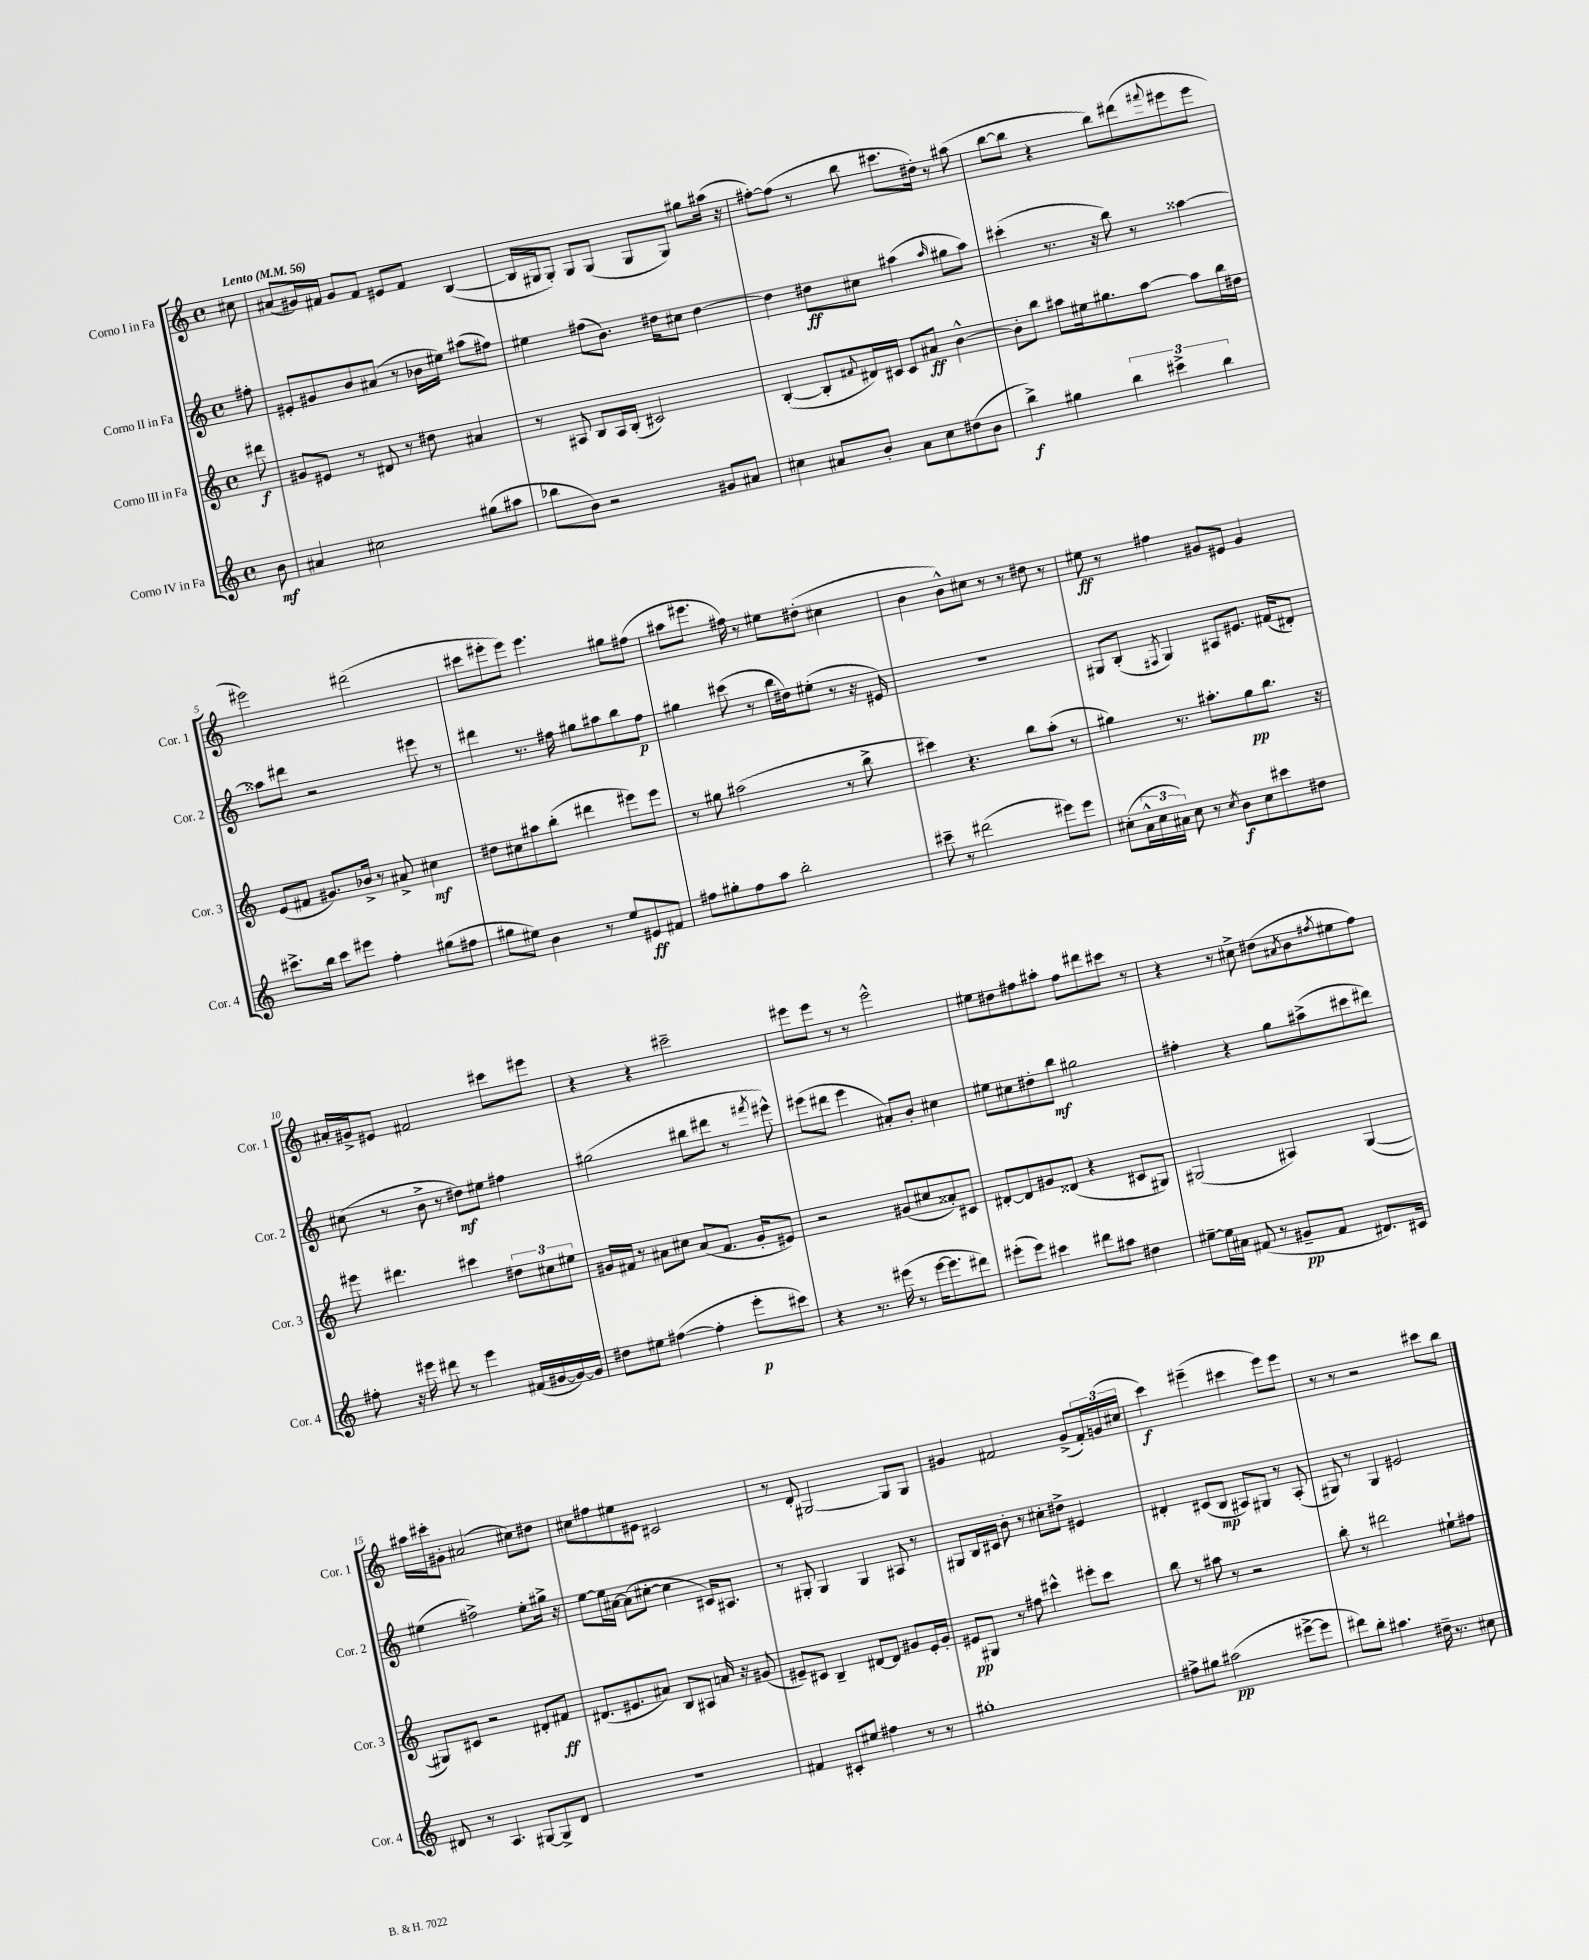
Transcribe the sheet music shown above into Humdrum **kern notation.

**kern	**dynam	**kern	**dynam	**kern	**dynam	**kern	**dynam
*part4	*part4	*part3	*part3	*part2	*part2	*part1	*part1
*staff4	*staff4	*staff3	*staff3	*staff2	*staff2	*staff1	*staff1
*I"Corno IV in Fa	*	*I"Corno III in Fa	*	*I"Corno II in Fa	*	*I"Corno I in Fa	*
*I'Cor. 4	*	*I'Cor. 3	*	*I'Cor. 2	*	*I'Cor. 1	*
*clefG2	*	*clefG2	*	*clefG2	*	*clefG2	*
*k[]	*	*k[]	*	*k[]	*	*k[]	*
*M4/4	*	*M4/4	*	*M4/4	*	*M4/4	*
*met(c)	*	*met(c)	*	*met(c)	*	*met(c)	*
*MM56	*	*MM56	*	*MM56	*	*MM56	*
=	=	=	=	=	=	=	=
!	!	!	!	!	!	!LO:TX:a:B:t=Lento	!
8b\	mf	8ddd#X\	f	8ff#X'\	.	8cc#X\	.
=1	=1	=1	=1	=1	=1	=1	=1
4a#X/	.	8g#X/L	.	8e#X'/L	.	(8a#X/L	.
.	.	8e#X/J	.	8g#X/	.	16g#X/L)	.
.	.	.	.	.	.	16f#X/JJ	.
2cc#X\	.	8r	.	8b/	.	8g#/L	.
.	.	8d#X/	.	(8a#X/J	.	8f#/J	.
.	.	8r	.	8r	.	8e#X/L	.
.	.	8dd#X\	.	16b-X\LL	.	8f#/J	.
.	.	.	.	16ee#X\JJ)	.	.	.
(8gg#X\L	.	4a#X/	.	(8aa#X\L	.	([4B/	.
8aa#X\J	.	.	.	8ff#X\J)	.	.	.
=2	=2	=2	=2	=2	=2	=2	=2
8bb-X\L	.	8r	.	4ee#X\	.	16B/LL]	.
.	.	.	.	.	.	16G#X/J	.
8b\J)	.	8A#X/	.	.	.	8G#'/J)	.
2r	.	8B/L	.	(8ff#X\L	.	8G#/L	.
.	.	16A#/L	.	8.b\J)	.	(8G#/J	.
.	.	(16B'/JJ	.	.	.	.	.
.	.	2c#X/)	.	.	.	8G#/L	.
.	.	.	.	16dd#X\KL	.	.	.
.	.	.	.	8cc#X\J	.	8G#/J)	.
8g#X/L	.	.	.	[4dd#\	.	8gg#X\L	.
8a#X/J	.	.	.	.	.	(16aa#X\Jk	.
.	.	.	.	.	.	16r	.
=3	=3	=3	=3	=3	=3	=3	=3
4cc#X\	.	([4B'/	.	4dd#\]	.	[8ff#X'\L)	.
.	.	.	.	.	.	(8ff#\J]	.
8a#X/L	.	8B'/L]	.	8dd#X\L	ff	8r	.
.	.	8qqf#X/	.	.	.	.	.
8b'/J	.	16d#X/L)	.	8cc#X\J	.	8bb\	.
.	.	16c#X/JJ	.	.	.	.	.
8a#\L	.	8c#/L	.	(4aa#X\	.	8.ccc#X\L	.
8cc#\	.	8a#X/J	ff	.	.	.	.
.	.	.	.	.	.	16dd#X'\Jk)	.
.	.	.	.	16qqaa#/	.	.	.
(8dd#X\	.	[4b^^\	.	8gg#X\L	.	8r	.
8b\J	.	.	.	8aa#\J)	.	(8aa#X\	.
=4	=4	=4	=4	=4	=4	=4	=4
4bb^\)	f	8b'\L]	.	(4ccc#X'\	.	[8bb\L	.
.	.	8bb\J	.	.	.	8bb\J]	.
4gg#X\	.	8aa#X\L	.	8.r	.	4r	.
.	.	16ee#X\k	.	.	.	.	.
.	.	8.gg#X\	.	16r	.	.	.
6bb\	.	.	.	8bb\)	.	8bb\L)	.
.	.	[8aa#\J	.	8r	.	(8ddd#X\	.
6ccc#X^\	.	.	.	.	.	.	.
.	.	.	.	.	.	8qqfff#X/	.
.	.	8aa#\L]	.	[4aa##X\	.	8eee#X\	.
6bb\	.	.	.	.	.	.	.
.	.	16bb\L	.	.	.	8eee#\J	.
.	.	16dd#X\JJ	.	.	.	.	.
!!LO:LB:g=z
=5	=5	=5	=5	=5	=5	=5	=5
8.ccc#X^\L	.	(8e/L	.	8aa##X\L]	.	2eee#X\)	.
.	.	8f#X/J	.	8ddd#X\J	.	.	.
16bb\Jk	.	.	.	.	.	.	.
8ccc#\L	.	8.g#X/L)	.	2r	.	.	.
8eee#X\J	.	.	.	.	.	.	.
.	.	16b-X^/Jk	.	.	.	.	.
4ff'\	.	8r	.	.	.	(2ddd#X\	.
.	.	8a#X^/	.	.	.	.	.
(8gg#X\L	.	4cc#X\	mf	8eee#X\	.	.	.
8ff#X\J	.	.	.	8r	.	.	.
=6	=6	=6	=6	=6	=6	=6	=6
8gg#X\L	.	8dd#X\L	.	4ddd#X\	.	8ccc#X\L	.
8ee#X\J)	.	8cc#X\	.	.	.	8eee#X'\	.
4b\	.	8aa#X\	.	8.r	.	8eee#\J)	.
.	.	(8bb'\J	.	.	.	4.eee#\	.
.	.	.	.	16ff#X\	.	.	.
8r	.	4ddd#X\	.	8gg#X\L	.	.	.
8ee#/L	.	.	.	8aa#X\	.	.	.
8e#X/	ff	8eee#X\L)	.	8bb\	.	8gg#X\L	.
8f#X/J	.	8eee#\J	.	8ff#\J	p	(8ff#X\J	.
=7	=7	=7	=7	=7	=7	=7	=7
8ff#X\L	.	8r	.	4gg#X\	.	8aa#X\L	.
8gg#X'\	.	8gg#X\	.	.	.	8.eee#X\J	.
8ff#\	.	(2aa#X\	.	(8ccc#X\	.	.	.
.	.	.	.	.	.	16ff#X\)	.
8aa\J	.	.	.	8r	.	8r	.
2bb'\	.	.	.	16bb\LL	.	8ee#X\L	.
.	.	.	.	16dd#X\J)	.	.	.
.	.	.	.	(8ee#X'\J	.	(8dd#X'\J	.
.	.	8r	.	8r	.	4cc#X\	.
.	.	8bb^\	.	16r	.	.	.
.	.	.	.	16e#X/)	.	.	.
=8	=8	=8	=8	=8	=8	=8	=8
8ccc#X~\	.	4ccc#X\)	.	1r	.	4b\	.
8r	.	.	.	.	.	.	.
(2ddd#X\	.	4.r	.	.	.	8b^^\L)	.
.	.	.	.	.	.	8cc#X\J	.
.	.	.	.	.	.	8r	.
.	.	8bb\L	.	.	.	8r	.
8eee#X\L)	.	(8aa'\J	.	.	.	8dd#X\	.
8eee#\J	.	8r	.	.	.	8r	.
=9	=9	=9	=9	=9	=9	=9	=9
(8cc#X'\L	.	4gg#X\)	.	8G#X/L	.	8ee#X\	ff
24a^^\L	.	.	.	(8B'/J	.	8r	.
24cc#\	.	.	.	.	.	.	.
24a#X\JJ)	.	.	.	.	.	.	.
.	.	.	.	8qF#X/	.	.	.
8cc#\	.	8.r	.	4G#/)	.	4ff#X\	.
8r	.	.	.	.	.	.	.
.	.	8.aa#X'\L	.	.	.	.	.
8qcc#/	.	.	.	.	.	.	.
8b\L	f	.	.	8A#X/L	.	8g#X/L	.
8cc#\	.	8gg#\	pp	8.e#X/J	.	8e#X/J	.
8ccc#X\	.	8.bb\J	.	.	.	4g#/	.
.	.	.	.	(16f#X/KL	.	.	.
8dd#X\J	.	.	.	8d#X'/J)	.	.	.
.	.	16r	.	.	.	.	.
!!LO:LB:g=z
=10	=10	=10	=10	=10	=10	=10	=10
8ff#X'\	.	8eee#X\	.	(8cc#X\	.	16a#X'/LL	.
.	.	.	.	.	.	16g#X^/J	.
16r	.	4.ddd#X\	.	8r	.	8e#X/J	.
16eee#X\	.	.	.	.	.	.	.
8ddd#X\	.	.	.	8b^\	.	2f#X/	.
8r	.	.	.	8r	.	.	.
4eee#\	.	4ccc#X\	.	8dd#X\L)	mf	.	.
.	.	.	.	8ee#X\J	.	.	.
(16f#X/LL	.	12dd#X\L	.	4ff#X\	.	8ccc#X\L	.
[16g#X/	.	.	.	.	.	.	.
.	.	12cc#X\	.	.	.	.	.
16g#/_)	.	.	.	.	.	8eee#X\J	.
.	.	12ee#X\J	.	.	.	.	.
16g#/JJ]	.	.	.	.	.	.	.
=11	=11	=11	=11	=11	=11	=11	=11
8dd#X\L	.	16g#X/LL	.	(2gg#X\	.	4r	.
.	.	16f#X/JJ	.	.	.	.	.
8ee#X\J	.	8r	.	.	.	.	.
([4ff#X\	.	8a#X\L	.	.	.	4r	.
.	.	8cc#X\J	.	.	.	.	.
4ff#'\]	.	(8a#/L	.	8bb#X\L	.	2ccc#X~\	.
.	.	8.f#/J	.	8ddd#X\J	.	.	.
8eee'\L	p	.	.	8r	.	.	.
.	.	16g#'/KL	.	.	.	.	.
.	.	.	.	8qfff#X/	.	.	.
8ccc#X\J)	.	8e#X/J)	.	8eee#X^^\)	.	.	.
=12	=12	=12	=12	=12	=12	=12	=12
4r	.	2r	.	(8eee#X\L	.	8eee#X\L	.
.	.	.	.	8ddd#X\J	.	8eee#\J	.
8.r	.	.	.	4eee#\	.	8r	.
.	.	.	.	.	.	8r	.
(16eee#X\	.	.	.	.	.	.	.
8r	.	(8g#X/L	.	8a#X'/L)	.	2eee#^^\	.
[16eee#\KL	.	8cc#X/	.	8b'/J	.	.	.
8.eee#\]	.	.	.	.	.	.	.
.	.	8a##X'/)	.	4cc#X\	.	.	.
8ddd#X\J)	.	8c#X/J	.	.	.	.	.
=13	=13	=13	=13	=13	=13	=13	=13
(8eee#X'\L	.	[8d#X'/L	.	8ee#X\L	.	8ee#X\L	.
8eee#\J)	.	8d#/]	.	8cc#X\	.	8dd#X\	.
4ccc#X\	.	8g#X/	.	8dd#X'\	.	8ff#X\	.
.	.	(8d##X/J	.	8bb\J	mf	8aa#X'\J	.
8ddd#X\L	.	4r	.	2gg#X\	.	8ff#\L	.
8aa#X\J	.	.	.	.	.	8ddd#X\	.
4dd#X\	.	8c#X/L	.	.	.	8ccc#X\J	.
.	.	8G#X/J)	.	.	.	8r	.
=14	=14	=14	=14	=14	=14	=14	=14
[8ee#X~\L	.	(2G#X/	.	4ff#X'\	.	4r	.
16ee#\L]	.	.	.	.	.	.	.
16a#X\JJ	.	.	.	.	.	.	.
(8f#X/	.	.	.	4r	.	8r	.
8r	.	.	.	.	.	8cc#X^\	.
8g#X~/L	pp	4A#X/)	.	8gg\L	.	(8dd#X\L	.
.	.	.	.	.	.	8qa#X/	.
8f#/J	.	.	.	(8aa#X^\	.	8b\	.
.	.	.	.	.	.	8qff#X/	.
8.d#X/L)	.	([4G#/	.	8ccc#X\	.	8ee#X\	.
.	.	.	.	8ddd#X\J)	.	8ff#\J)	.
16c#X/Jk	.	.	.	.	.	.	.
!!LO:LB:g=z
=15	=15	=15	=15	=15	=15	=15	=15
8d#X/	.	8G#X/L])	.	(4ee#X\	.	16aa#X\LL	.
.	.	.	.	.	.	16ccc#X'\J	.
8r	.	8c#X/J	.	.	.	8g#X'\J	.
4.A/	.	2r	.	2ff#X^\)	.	(2a#X/	.
[8G#X/L	.	.	.	.	.	.	.
8G#^/]	.	8d#X'/L	.	8ee#'\L	.	8cc#X\L)	.
8d#/J	.	8f#X/J	ff	16gg#X^\Jk	.	8dd#X\J	.
.	.	.	.	16r	.	.	.
=16	=16	=16	=16	=16	=16	=16	=16
1r	.	(8.d#X/L	.	[8ee\L	.	8cc#X\L	.
.	.	.	.	16ee\L]	.	8ff#X\	.
.	.	8.e#X/	.	[16a#X\JJ	.	.	.
.	.	.	.	(8a#\L]	.	8ee#X\	.
.	.	8a#X/J)	.	[8cc#X'\J	.	8e#X\J	.
.	.	8B/L	.	4cc#\]	.	2c#X/	.
.	.	8A#X/J	.	.	.	.	.
.	.	16an/	.	16c#X/KL)	.	.	.
.	.	16r	.	8.A#X/J	.	.	.
.	.	(8g#X/	.	.	.	.	.
=17	=17	=17	=17	=17	=17	=17	=17
4f#X/	.	8e#X~/L)	.	8r	.	8r	.
.	.	8c#X/J	.	8G#X'/	.	8d'/	.
8c#X'/L	.	4B~/	.	4G#/	.	[2G#X/	.
8ee#X/J	.	.	.	.	.	.	.
4ff#X\	.	[8d#X/L	.	4G#/	.	.	.
.	.	8d#/J]	.	.	.	.	.
8r	.	8g#X/L	.	8A#X/	.	8G#/L]	.
8r	.	16e#'/L	.	8r	.	8G#/J	.
.	.	16g#'/JJ	.	.	.	.	.
=18	=18	=18	=18	=18	=18	=18	=18
1gg#X'	.	8e#X/L	pp	8G#X/L	.	4g#X/	.
.	.	8G#X/J	.	16B/L	.	.	.
.	.	.	.	16c#X/JJ	.	.	.
.	.	8r	.	8b'\	.	2f#X/	.
.	.	8ff#X\	.	8r	.	.	.
.	.	4ccc#X^^\	.	8cc#X'\L	.	.	.
.	.	.	.	8dd#X^\J	.	.	.
.	.	8eee#X'\L	.	4e#X/	.	(8g#^/L	.
.	.	8ccc#\J	.	.	.	24f#'/L)	.
.	.	.	.	.	.	(24gn/	.
.	.	.	.	.	.	24cc#X/JJ	.
=19	=19	=19	=19	=19	=19	=19	=19
8ff#X^\L	.	8bb\	.	4d#X'/	.	4ccc\)	f
8gg#X\J	.	8r	.	.	.	.	.
(2aa#X\	pp	8aa#X\	.	(8c#X/L	.	(4eee#X~\	.
.	.	8r	.	8B/J	mp	.	.
.	.	2r	.	8A#X/L)	.	4ccc#X\	.
.	.	.	.	8G#X/J	.	.	.
[8eee#X^\L	.	.	.	8r	.	8eee#\L)	.
8eee#\J]	.	.	.	(8A#'/	.	8eee#\J	.
=20	=20	=20	=20	=20	=20	=20	=20
8ddd#X\L)	.	8bb'\	.	8G#X/)	.	8r	.
8bb'\J	.	8r	.	8r	.	8r	.
4.aa#X\	.	2ddd#X\	.	4G#/	.	2r	.
.	.	.	.	2e#X/	.	.	.
16dd#X~\	.	.	.	.	.	.	.
8.r	.	.	.	.	.	.	.
.	.	8ee#X`\L	.	.	.	8ccc#X\L	.
8cc#X\	.	8ff#X\J	.	.	.	8bb\J	.
==	==	==	==	==	==	==	==
*-	*-	*-	*-	*-	*-	*-	*-
